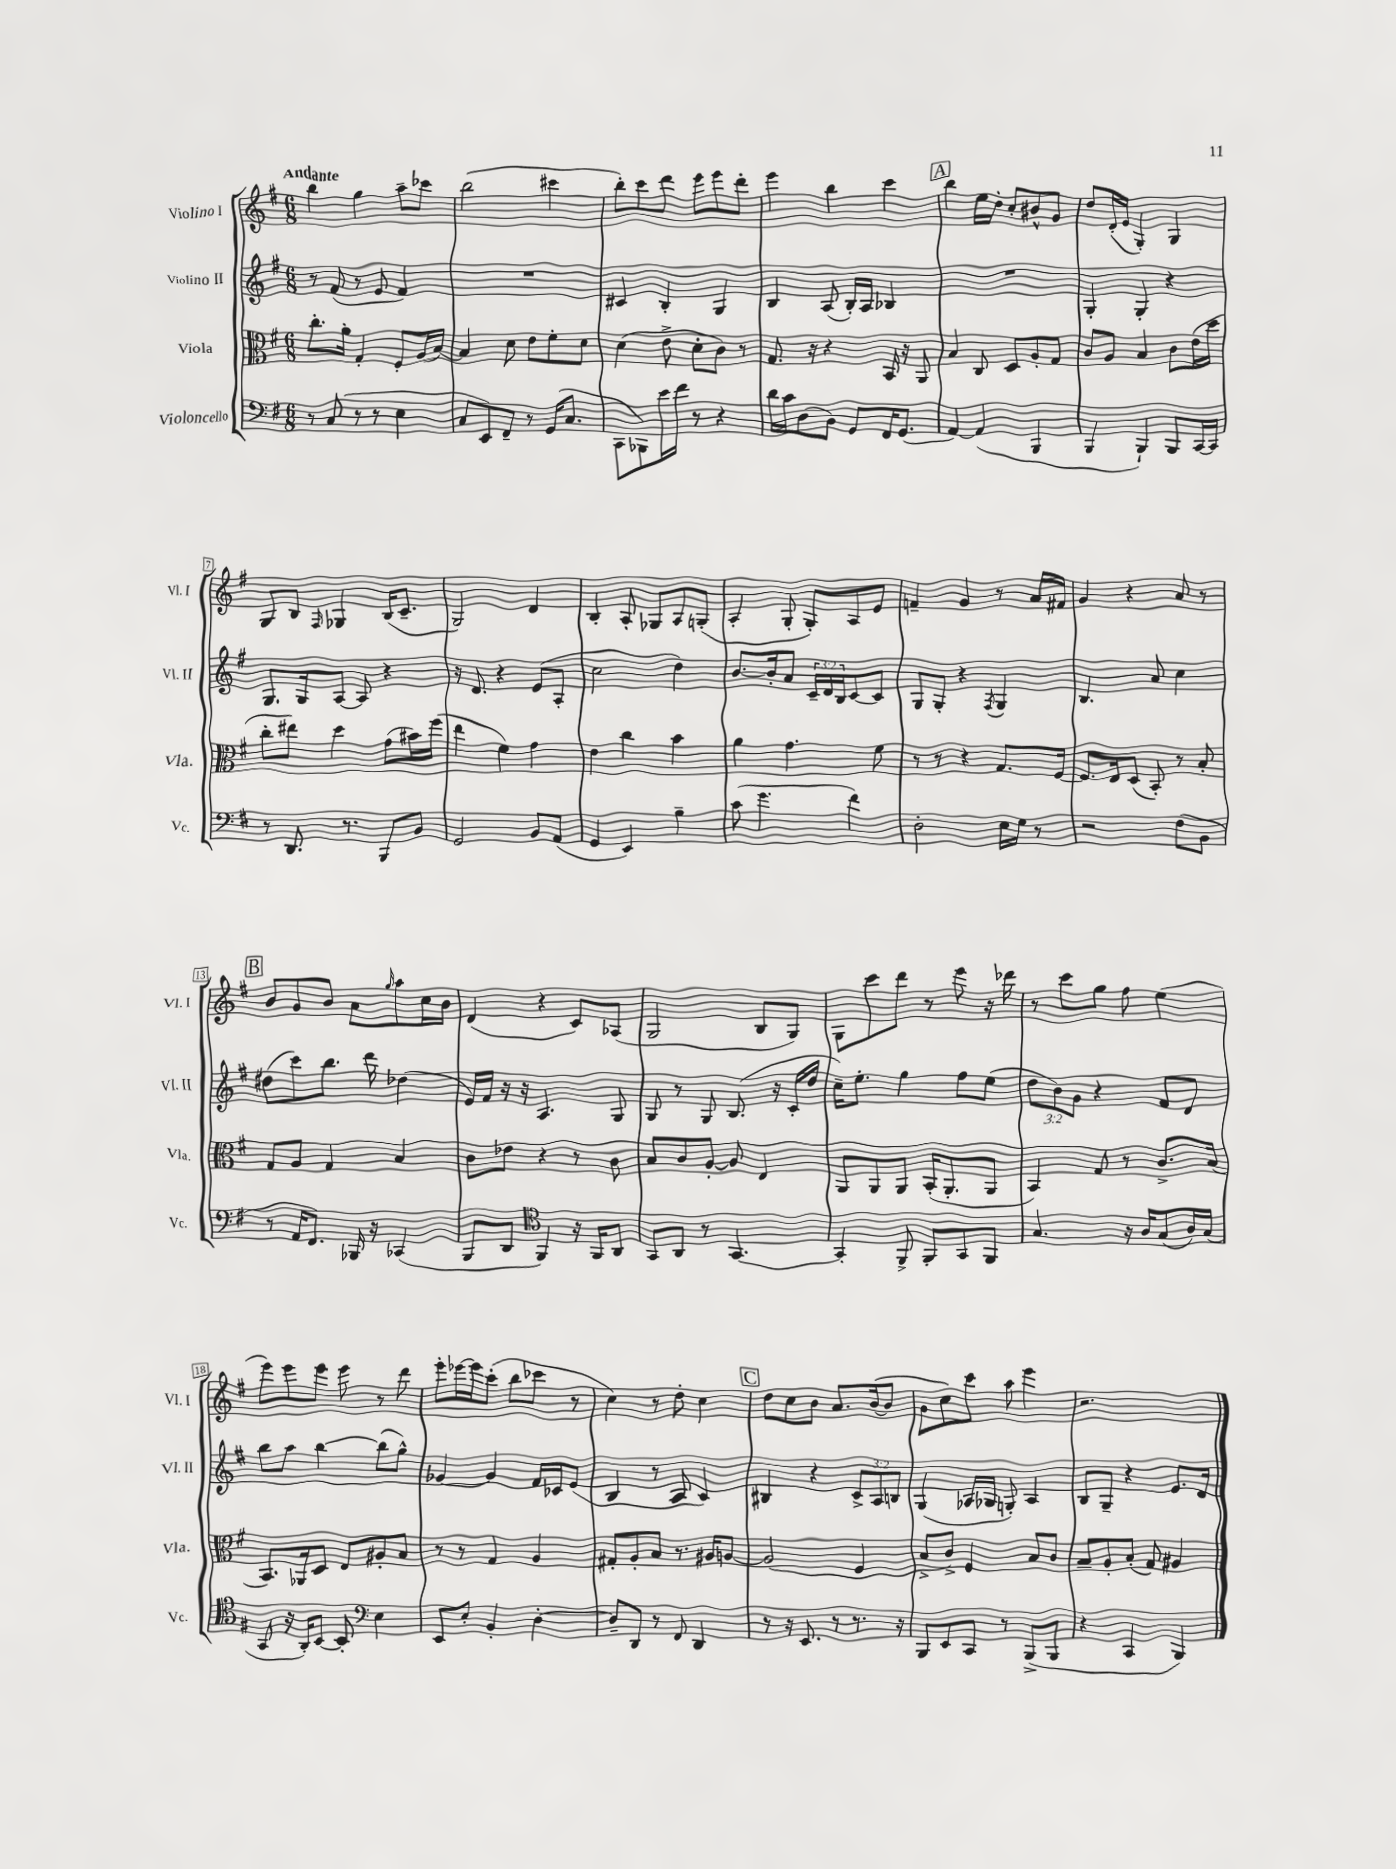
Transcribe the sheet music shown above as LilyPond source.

<<
\new StaffGroup <<
\new Staff = "s0" \with { instrumentName = "Violino I" shortInstrumentName = "Vl. I" } {
    \clef treble \key g \major \numericTimeSignature \time 6/8 \tempo "Andante"
    b''4 g''4 a''8-- ces'''8 |
    b''2( cis'''4 |
    b''8-.) c'''8 d'''8 e'''8 e'''8 d'''8-. |
    e'''4 b''4 c'''4 |
    \mark \markup { \box "A" } b''4 e''16 d''16-. c''8-. bis'8-^ g'8 |
    d''8 d'16-.( e'16 g4-.) g4 |
    g8 b8 \grace { fis16 } ges4 b16( c'8.-- |
    g2) d'4 |
    b4-. a8-. ges8 a8 g8-.( |
    a4-. g8-. g8-.) a8 e'8 |
    f'4-- g'4 r8 a'16 fis'16 |
    g'4 r4 a'8 r8 |
    \mark \markup { \box "B" } b'8 g'8 b'8 a'8 \grace { g''16 } a''8 c''16 b'16 |
    d'4( r4 c'8) aes8( |
    g2 b8 g8) |
    g8 c'''8 d'''8 r8 e'''8 r16 des'''16 |
    r8 c'''8 g''8 fis''8 e''4( |
    e'''8) e'''8 e'''8 e'''8 r8 d'''8 |
    e'''8-. ees'''16~ ees'''16 c'''8-.( b''8 ces'''8 r8 |
    c''4) r8 d''8-. c''4 |
    \mark \markup { \box "C" } d''8 c''8 b'8 a'8. b'16~( b'8 |
    g'8 c''8) c'''8 a''8 e'''4 |
    r2. \bar "|." |
}
\new Staff = "s1" \with { instrumentName = "Violino II" shortInstrumentName = "Vl. II" } {
    \clef treble \key g \major \numericTimeSignature \time 6/8 \override Staff.TupletNumber.text = #tuplet-number::calc-fraction-text
    r8 fis'8( r8 e'8 fis'4) |
    R2. |
    cis'4 b4-. g4 |
    b4 a8( b16-.) a16 bes4 |
    \mark \markup { \box "A" } R2. |
    g4-. g4-. r4 |
    g8. g16 a8~ a8 r4 |
    r16 d'8. r4 e'8( a8-. |
    c''2 d''4) |
    b'8.~ b'16-. a'8 \tuplet 3/2 { c'16-- d'16 b16 } c'8~ c'8 |
    g8 g8-. r4 \acciaccatura { fis8 } g4 |
    b4. a'8 c''4 |
    \mark \markup { \box "B" } dis''8( c'''8) b''8. d'''16 des''4( |
    e'16) fis'16 r16 r16 a4. g8 |
    g8 r8 g8 b8.( r16 c'16-. d''16 |
    c''16--) e''8.-. g''4 fis''8 e''8( |
    \tuplet 3/2 { d''8 b'8) g'8 } r4 fis'8 d'8 |
    b''8 a''8 b''4~ b''8( g''8-^) |
    ges'4~ ges'4 fis'16 ces'16 e'8( |
    b4 r8 a8 c'4) |
    \mark \markup { \box "C" } bis4 r4 \tuplet 3/2 { c'8-> a8 b8 } |
    g4( aes16 ges16 g8-.) aes4 |
    b8 g8-- r4 e'8. d'16 \bar "|." |
}
\new Staff = "s2" \with { instrumentName = "Viola" shortInstrumentName = "Vla." } {
    \clef alto \key g \major \numericTimeSignature \time 6/8
    c''8.-. a'16-. g4-. fis8-. a16( b16~) |
    b4 d'8 e'8 fis'8-. d'8 |
    d'4( e'8-> d'8-. c'8) r8 |
    g8. r16 r4 b,16 r16 a,8 |
    \mark \markup { \box "A" } b4 c8 d8 a8-. g8 |
    c'8 a8 b4 c'8 e'16( d''16 |
    c''8-. eis''8) d''4 g'8( bis'16) fis''16( |
    e''4 fis'4) g'4 |
    e'4 c''4 b'4 |
    a'4 g'4. fis'8 |
    r8 r8 r4 g8. fis16~ |
    fis8. e16 d8( b,8-.) r8 b8-. |
    \mark \markup { \box "B" } g8 a8 g4 b4 |
    c'8 ees'8 r4 r8 c'8 |
    b8 c'8 a8~-. a8 e4 |
    a,8 a,8 a,8 b,16-.( a,8.-. a,8 |
    b,4) g8 r8 c'8.-> b16( |
    b,8.) aes,16 d8 e8 ais8-. b8 |
    r8 r8 g4 a4 |
    gis8-. a8-. b8 r8. ais16 a8~ |
    \mark \markup { \box "C" } a2( fis4 |
    b8-> c'8->) fis4 b8 c'8 |
    b8-- a8-. b8-.( g8) ais4 \bar "|." |
}
\new Staff = "s3" \with { instrumentName = "Violoncello" shortInstrumentName = "Vc." } {
    \clef bass \key g \major \numericTimeSignature \time 6/8
    r8 c8( r8 r8 e4 |
    c8 e,8) fis,8-- r8 g,16( c8. |
    c,8 bes,,8) e'16 fis'16 r8 r4 |
    d'16 c'16 d8( b,8) g,8 fis,16 g,8.( |
    \mark \markup { \box "A" } a,4~) a,4( b,,4 |
    b,,4 b,,4-!) b,,8 c,16~ c,16 |
    r8 d,8. r8. b,,8 b,8 |
    g,2 b,8 a,8( |
    g,4 e,4) b4-- |
    c'8( g'4. fis'4) |
    d2-. e16 g16 r8 |
    r2 fis8( b,8 |
    \mark \markup { \box "B" } r8 a,16 fis,8.) bes,,16 r16 ces,4( |
    b,,8 d,8 \clef tenor fis,4) r16 fis,16 a,8 |
    g,8 a,8 r8 g,4.~ |
    g,4-. fis,8-> fis,8-. g,8 fis,8 |
    g4. r16 a16 g8( a16) g16( |
    g,8 r16 a,16-.) b,8~ b,8-. \clef bass e4 |
    e,8 e8-. b,4-. d4~-. |
    d8-- d,8 r8 fis,8 d,4 |
    \mark \markup { \box "C" } r8 r16 e,8. r8 r8. r16 |
    b,,8 e,8 c,8 r8 b,,8->( b,,8 |
    r4 c,4 b,,4) \bar "|." |
}
>>
>>
\layout { \context { \Score \override BarNumber.stencil = #(make-stencil-boxer 0.1 0.3 ly:text-interface::print) } }
